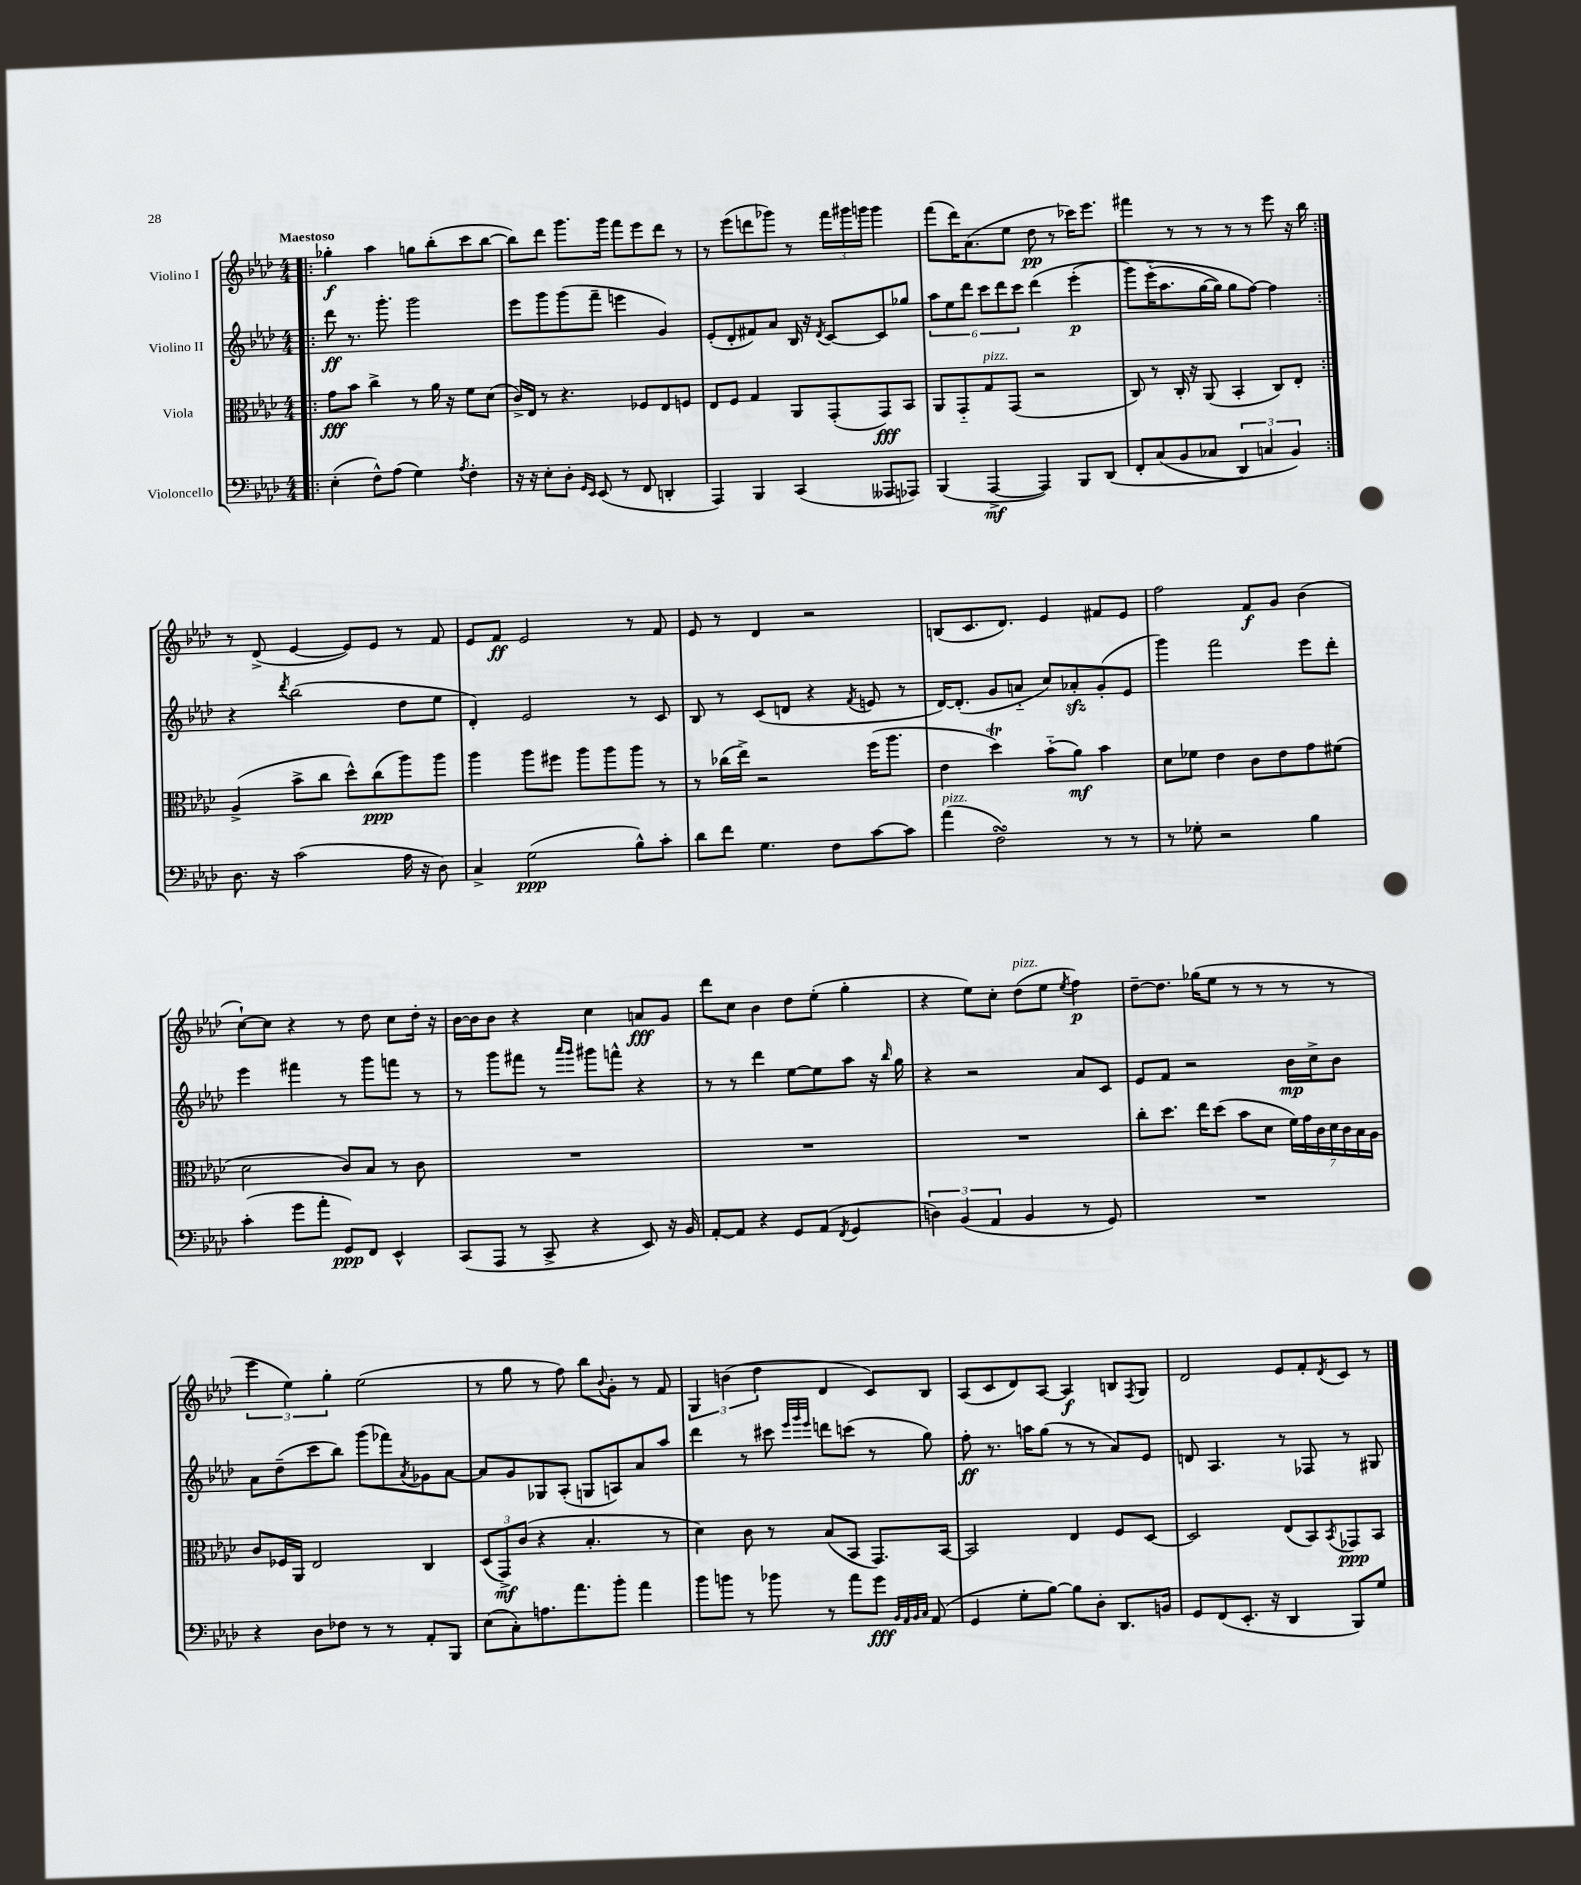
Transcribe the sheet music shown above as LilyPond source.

<<
\new StaffGroup <<
\new Staff = "s0" \with { instrumentName = "Violino I" } {
    \clef treble \key aes \major \numericTimeSignature \time 4/4 \tempo "Maestoso"
    \repeat volta 2 { \bar ".|:" ges''4-.\f aes''4 g''8 bes''8-.( c'''8 bes''8~ |
    bes''8) des'''8 g'''8. g'''16 f'''8 ees'''8 des'''8 r8 |
    r8 ees'''8( d'''8 ges'''8) r8 \tuplet 3/2 { f'''16 gis'''16 g'''16 } g'''4 |
    f'''8( des'''16) aes'8.( ees''8 des''8\pp r8 ces'''16) ees'''8. |
    fis'''4 r8 r8 r8 r8 ees'''8 r16 bes''16 | }
    r8 des'8->( ees'4~ ees'8) ees'8 r8 f'8 |
    ees'8 f'8\ff ees'2 r8 f'8 |
    ees'8 r8 des'4 r2 |
    b8( c'8. des'8.) ees'4 fis'8 ees'8 |
    f''2 f'8\f g'8 bes'4( |
    c''8~-!) c''8 r4 r8 des''8 c''8 des''16-. r16 |
    bes'16~ bes'16 bes'8 r4 c''4 a'8\fff g'8 |
    des'''8 c''8 bes'4 des''8 ees''8-.( g''4-. |
    r4 ees''8) c''8-. des''8^\markup { \italic "pizz." }( ees''8 \acciaccatura { ees''8 } f''4\p) |
    des''8~-- des''8. ges''16( ees''8 r8 r8 r8 r8 |
    \tuplet 3/2 { ees'''4 ees''4) g''4-. } ees''2( |
    r8 g''8 r8 f''8) bes''8 \appoggiatura { bes'8 } g'8-. r8 f'8 |
    \tuplet 3/2 { g4 b'4( des''4 } des'4 c'8) bes8 |
    aes8( c'8 des'8) aes8~ aes4\f b8 \acciaccatura { f8 } g8 |
    des'2 ees'8 f'8-. \acciaccatura { des'8 } c'8 r8 \bar "|." |
}
\new Staff = "s1" \with { instrumentName = "Violino II" } {
    \clef treble \key aes \major \numericTimeSignature \time 4/4
    \repeat volta 2 { \bar ".|:" des'''8\ff r8. g'''8.-. g'''2 |
    ees'''8 g'''8 g'''8( f'''8-- e'''4 g'4) |
    ees'8-.( des'8-. fis'8) aes'8 bes16 r16 \acciaccatura { des'8 } c'8~ c'8 ges''8 |
    \tuplet 6/4 { aes''8 ees''8 des'''8 c'''8 des'''8 c'''8 } des'''4( ees'''4-.\p\( |
    g'''8) ees'''16-_( aes''8. g''16~ g''16) g''8 f''8~\) f''4 | }
    r4 \acciaccatura { des'''8 } bes''2( des''8 ees''8 |
    des'4-.) ees'2 r8 c'8 |
    bes8 r8 c'8( d'8 r4 \acciaccatura { f'8 } e'8 r8 |
    des'16~) des'8.-.( g'8 a'8-_ c''8) aes'8-.\sfz g'8-.( ees'8 |
    g'''4) f'''2 ees'''8 des'''8-. |
    ees'''4 fis'''4 r8 g'''8 f'''8 r8 |
    r8 g'''8 fis'''8 r8 \grace { aes'''16 g'''16 } gis'''8 f'''8-^ r4 |
    r8 r8 des'''4 ees''8~ ees''8 aes''8 r16 \grace { bes''16 } g''16 |
    r4 r2 aes'8 c'8 |
    ees'8 f'8 r2 bes'16\mp c''16-> bes'8 |
    aes'8 des''8--( c'''8 bes''8) g'''8( fes'''8) \acciaccatura { aes'8 } ges'8 aes'8~ |
    aes'8 g'8 ges8 aes8-.( g8 a8) aes'8 aes''8 |
    des'''4 r8 cis'''8 \grace { ees'''32 g'''32 ees'''32 } d'''8 c'''8( r8 g''8) |
    f''8-.\ff r8. a''16 g''8( r8 r8 aes'8) ees'8 |
    d'8 aes4. r8 fes8 r8 gis8 \bar "|." |
}
\new Staff = "s2" \with { instrumentName = "Viola" } {
    \clef alto \key aes \major \numericTimeSignature \time 4/4
    \repeat volta 2 { \bar ".|:" g'8\fff bes'8 c''4-> r8 aes'16 r16 f'8 des'8( |
    c'16->) ees16 r8 r4. fes8 ees8 f8 |
    ees8 f8 g4 aes,8 g,8-.( g,8\fff) bes,8 |
    aes,8 g,8-_ g8^\markup { \italic "pizz." } g,8( r2 |
    c8) r8 c16-. r16 aes,8( bes,4-. c8) ees8-. | }
    aes4->( bes'8-> c''8 des''8-^) c''8\ppp( aes''8) aes''8 |
    aes''4 aes''8 fis''8 aes''8 aes''8 aes''8 r8 |
    r8 ces''16( ees''16->) r2 f''16( aes''8. |
    ees'4 des''4\trill) bes'8-_( aes'8\mf) bes'4 |
    des'8 fes'8 ees'4 c'8 ees'8 g'8 fis'8( |
    des'2 c'8) bes8 r8 c'8 |
    R1 |
    R1 |
    R1 |
    c''8-. des''8. ees''16 des''8( bes'8 des'8 \tuplet 7/4 { f'16) g'16 c'16 des'16 c'16 bes16 aes16 } |
    c'8 fes16 aes,16 ees2 c4 |
    \tuplet 3/2 { des8( g,8->\mf) c'8( } r4 bes4.-. r8 |
    des'4) c'8 r8 bes8( bes,8 g,8.) bes,16~ |
    bes,2 ees4 f8 des8~ |
    des2 ees8( bes,8) \acciaccatura { bes,8 } ges,8\ppp bes,8 \bar "|." |
}
\new Staff = "s3" \with { instrumentName = "Violoncello" } {
    \clef bass \key aes \major \numericTimeSignature \time 4/4
    \repeat volta 2 { \bar ".|:" ees4-.( f8-^) aes8( g4) \acciaccatura { aes8 } f4-. |
    r16 r16 ees8-. des8-. \grace { g,16 ees,16 } ees,8( r8 f,8 d,4-. |
    aes,,4) bes,,4 c,4( aeses,,8 aes,,8) |
    bes,,4( aes,,4~->\mf aes,,4) bes,,8 des,8\( |
    f,8-. c8( bes,8 ces8 \tuplet 3/2 { des,4) c4 bes,4\) } | }
    des8. r16 c'2( aes16 r16 des8) |
    c4-> g2\ppp( bes8-^) c'8-. |
    des'8 f'8 g4. f8 c'8~ c'8 |
    aes'4^\markup { \italic "pizz." }( f2\turn) r8 r8 |
    r8 ges8-. r2 bes4 |
    c'4-.( g'8 aes'8-. g,8\ppp) f,8 ees,4-^ |
    c,8( aes,,8 r8 c,8-> r4 ees,8) r16 bes,16 |
    aes,8~-. aes,8 r4 g,8 aes,8( \acciaccatura { f,8 } g,4 |
    \tuplet 3/2 { d4) bes,4( aes,4 } bes,4 r8 g,8) |
    R1 |
    r4 des8 fes8 r8 r8 aes,8-. bes,,8 |
    ees8( c8-.) a8. aes'8. bes'8-. aes'4 |
    bes'8 b'8 r8 bes'8 r8 aes'8 g'8\fff \grace { bes,32 aes,32 bes,32 c32 } aes,8( |
    g,4 g8-. bes8~) bes8 des8-. des,8. b,16 |
    g,8 f,8( ees,8.-. r16 des,4 bes,,8) g8 \bar "|." |
}
>>
>>
\layout { \context { \Score \remove "Bar_number_engraver" } }
